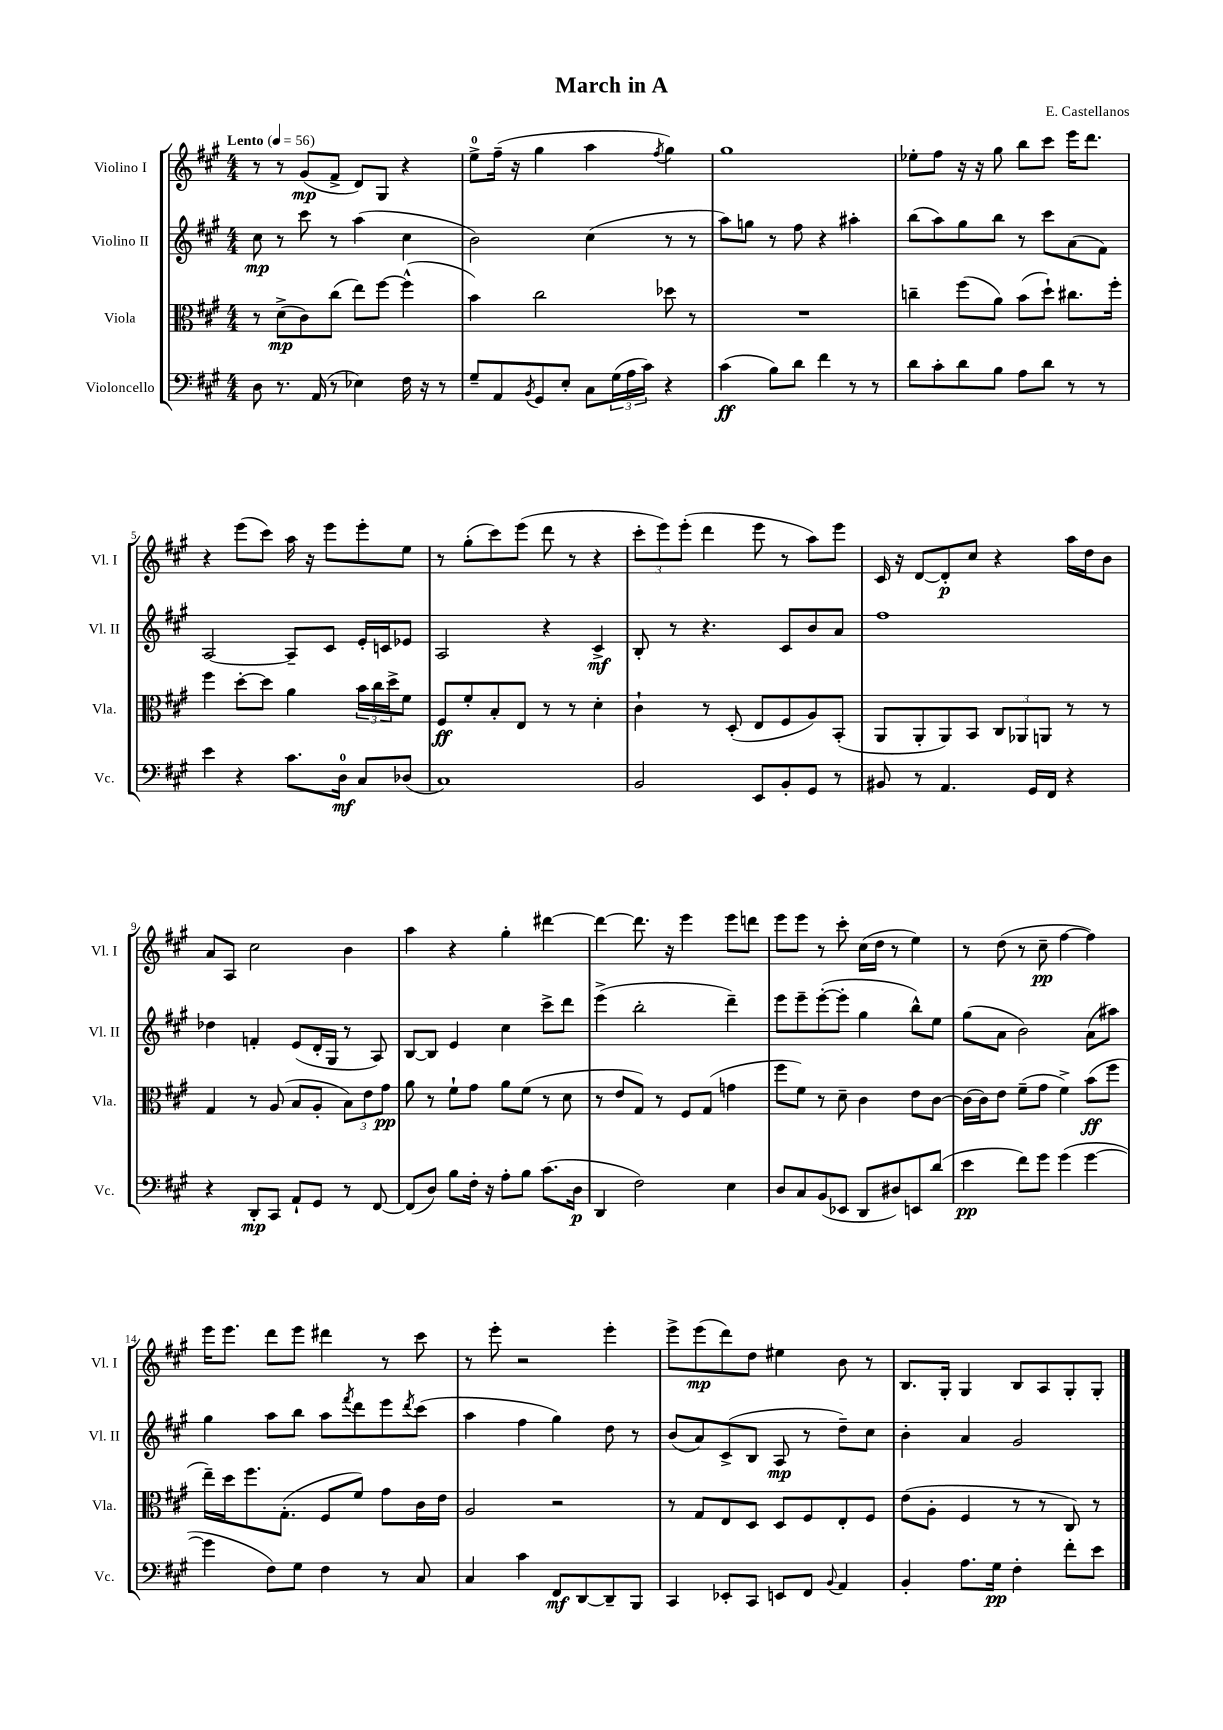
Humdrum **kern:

**kern	**kern	**kern	**kern
*staff4	*staff3	*staff2	*staff1
*clefF4	*clefC3	*clefG2	*clefG2
*k[f#c#g#]	*k[f#c#g#]	*k[f#c#g#]	*k[f#c#g#]
*M4/4	*M4/4	*M4/4	*M4/4
*MM56	*MM56	*MM56	*MM56
8D	8r	8cc#	8r
8.r	(8d^	8r	8r
.	8c#)	8ccc#	(8g#
(16AA	.	.	.
8r	(8cc#	8r	8f#^
4E-)	8ee)	(4aa	8d)
.	[8ff#	.	8G#
16F#	(4ff#^^]	4cc#	4r
16r	.	.	.
8r	.	.	.
=	=	=	=
8G#~	4b)	2b)	8ee^
8AA	.	.	(16ff#~
.	.	.	16r
8qBB	.	.	.
8GG#	2cc#	.	4gg#
8E'	.	.	.
8C#	.	(4cc#	4aa
(24G#	.	.	.
24A	.	.	.
24c#)	.	.	.
.	.	.	8qff#
4r	8dd-	8r	4gg#)
.	8r	8r	.
=	=	=	=
(4c#	1r	8aa)	1gg#
.	.	8gg	.
8B)	.	8r	.
8d	.	8ff#	.
4f#	.	4r	.
8r	.	4aa#'	.
8r	.	.	.
=	=	=	=
8d	4cc~	(8bb	8ee-'
8c#'	.	8aa)	8ff#
8d	(8ff#	8gg#	16r
.	.	.	16r
8B	8a)	8bb	8gg#
8A	(8b	8r	8bb
8d	8dd`)	8ccc#	8ccc#
8r	8.cc#	(8a	16eee
.	.	.	8.ddd
8r	.	8f#)	.
.	16ff#'	.	.
=	=	=	=
4e	4ff#	[2A	4r
4r	[8dd'	.	(8eee
.	8dd]	.	8ccc#)
8.c#	4a	8A~]	16aa
.	.	.	16r
.	.	8c#	8eee
16D	.	.	.
8C#	24b	16e'	8eee'
.	24cc#	.	.
.	.	16c	.
.	24dd^	.	.
(8D-	8f#	8e-	8ee
=	=	=	=
1C#)	8F#	2A	8r
.	8f#'	.	(8gg#'
.	8B'	.	8ccc#)
.	8E	.	(8eee
.	8r	4r	8ddd
.	8r	.	8r
.	4d'	4c#^	4r
=	=	=	=
2BB	4c#`	8B'	12ccc#'
.	.	.	12eee)
.	.	8r	.
.	.	.	(12eee'
.	8r	4.r	4ddd
.	(8D'	.	.
8EE	8E	.	8eee
8BB'	8F#	8c#	8r
8GG#	8A)	8b	8aa)
8r	(8BB'	8a	8eee
=	=	=	=
8BB#	8AA	1ff#	16c#
.	.	.	16r
8r	8AA'	.	[8d
4.AA	8AA)	.	8d']
.	8BB	.	8cc#
.	12C#	.	4r
.	12AA-	.	.
16GG#	.	.	.
.	12AA	.	.
16FF#	.	.	.
4r	8r	.	16aa
.	.	.	16dd
.	8r	.	8b
=	=	=	=
4r	4G#	4dd-	8a
.	.	.	8A
8DD'	8r	4f'	2cc#
8CC#	(8A	.	.
8AA`	8B	(8e	.
8GG#	8A'	16d'	.
.	.	16G#	.
8r	12B)	8r	4b
.	12e	.	.
[8FF#	.	8A)	.
.	12g#	.	.
=	=	=	=
(8FF#]	8a	[8B	4aa
8D)	8r	8B]	.
8B	8f#`	4e	4r
16F#'	8g#	.	.
16r	.	.	.
8A'	8a	4cc#	4gg#'
8B	(8f#	.	.
(8.c#	8r	8ccc#^	[4ddd#
.	8d	8ddd	.
16D	.	.	.
=	=	=	=
4DD	8r	(4eee^	4ddd#_
.	8e	.	.
2F#)	8G#)	2bb'	8.ddd#]
.	8r	.	.
.	.	.	16r
.	8F#	.	4eee
.	(8G#	.	.
4E	4g	4ddd~)	8eee
.	.	.	8ddd
=	=	=	=
8D	8ff#	8eee	8eee
8C#	8f#)	8eee~	8eee
(8BB	8r	([8eee'	8r
8EE-	8d~	8eee']	8ccc#'
8DD	4c#	4gg#	(16cc#
.	.	.	16dd
8D#)	.	.	8r
8EE	8e	8bb^^)	4ee)
(8d	[8c#	8ee	.
=	=	=	=
4e	(16c#]	(8gg#	8r
.	16c#)	.	.
.	8e	8a	(8dd
8f#)	(8f#~	2b)	8r
8g#	8g#	.	8cc#~
(4g#	4f#^)	.	[4ff#
[4g#	(8b	(8a	4ff#])
.	8ff#	8aa#)	.
=	=	=	=
4g#]	16ee~)	4gg#	16eee
.	16dd	.	8.eee
.	8.ff#	.	.
8F#)	.	8aa	8ddd
.	(8.G#'	.	.
8G#	.	8bb	8eee
4F#	8F#	8aa	4ddd#
.	.	8qfff#	.
.	8f#)	8ddd	.
8r	8g#	8eee	8r
.	.	8qddd	.
8C#	16c#	(8ccc#	8ccc#
.	16e	.	.
=	=	=	=
4C#	2A	4aa	8r
.	.	.	8eee'
4c#	.	4ff#	2r
8FF#	2r	4gg#)	.
[8DD	.	.	.
8DD~]	.	8dd	4eee'
8BBB	.	8r	.
=	=	=	=
4CC#	8r	(8b	8eee^
.	8G#	8a)	(8eee
8EE-'	8E	(8c#^	8ddd)
8CC#	8D	8B	8dd
8EE	8D	8A	4ee#
8FF#	8F#	8r	.
8qqBB	.	.	.
4AA	8E'	8dd~)	8b
.	8F#	8cc#	8r
=	=	=	=
4BB'	(8e	4b'	8.B
.	8A'	.	.
.	.	.	16G#'
8.A	4F#	4a	4G#
16G#	.	.	.
4F#'	8r	2g#	8B
.	8r	.	8A
8f#'	8C#)	.	8G#'
8e	8r	.	8G#'
==	==	==	==
*-	*-	*-	*-
